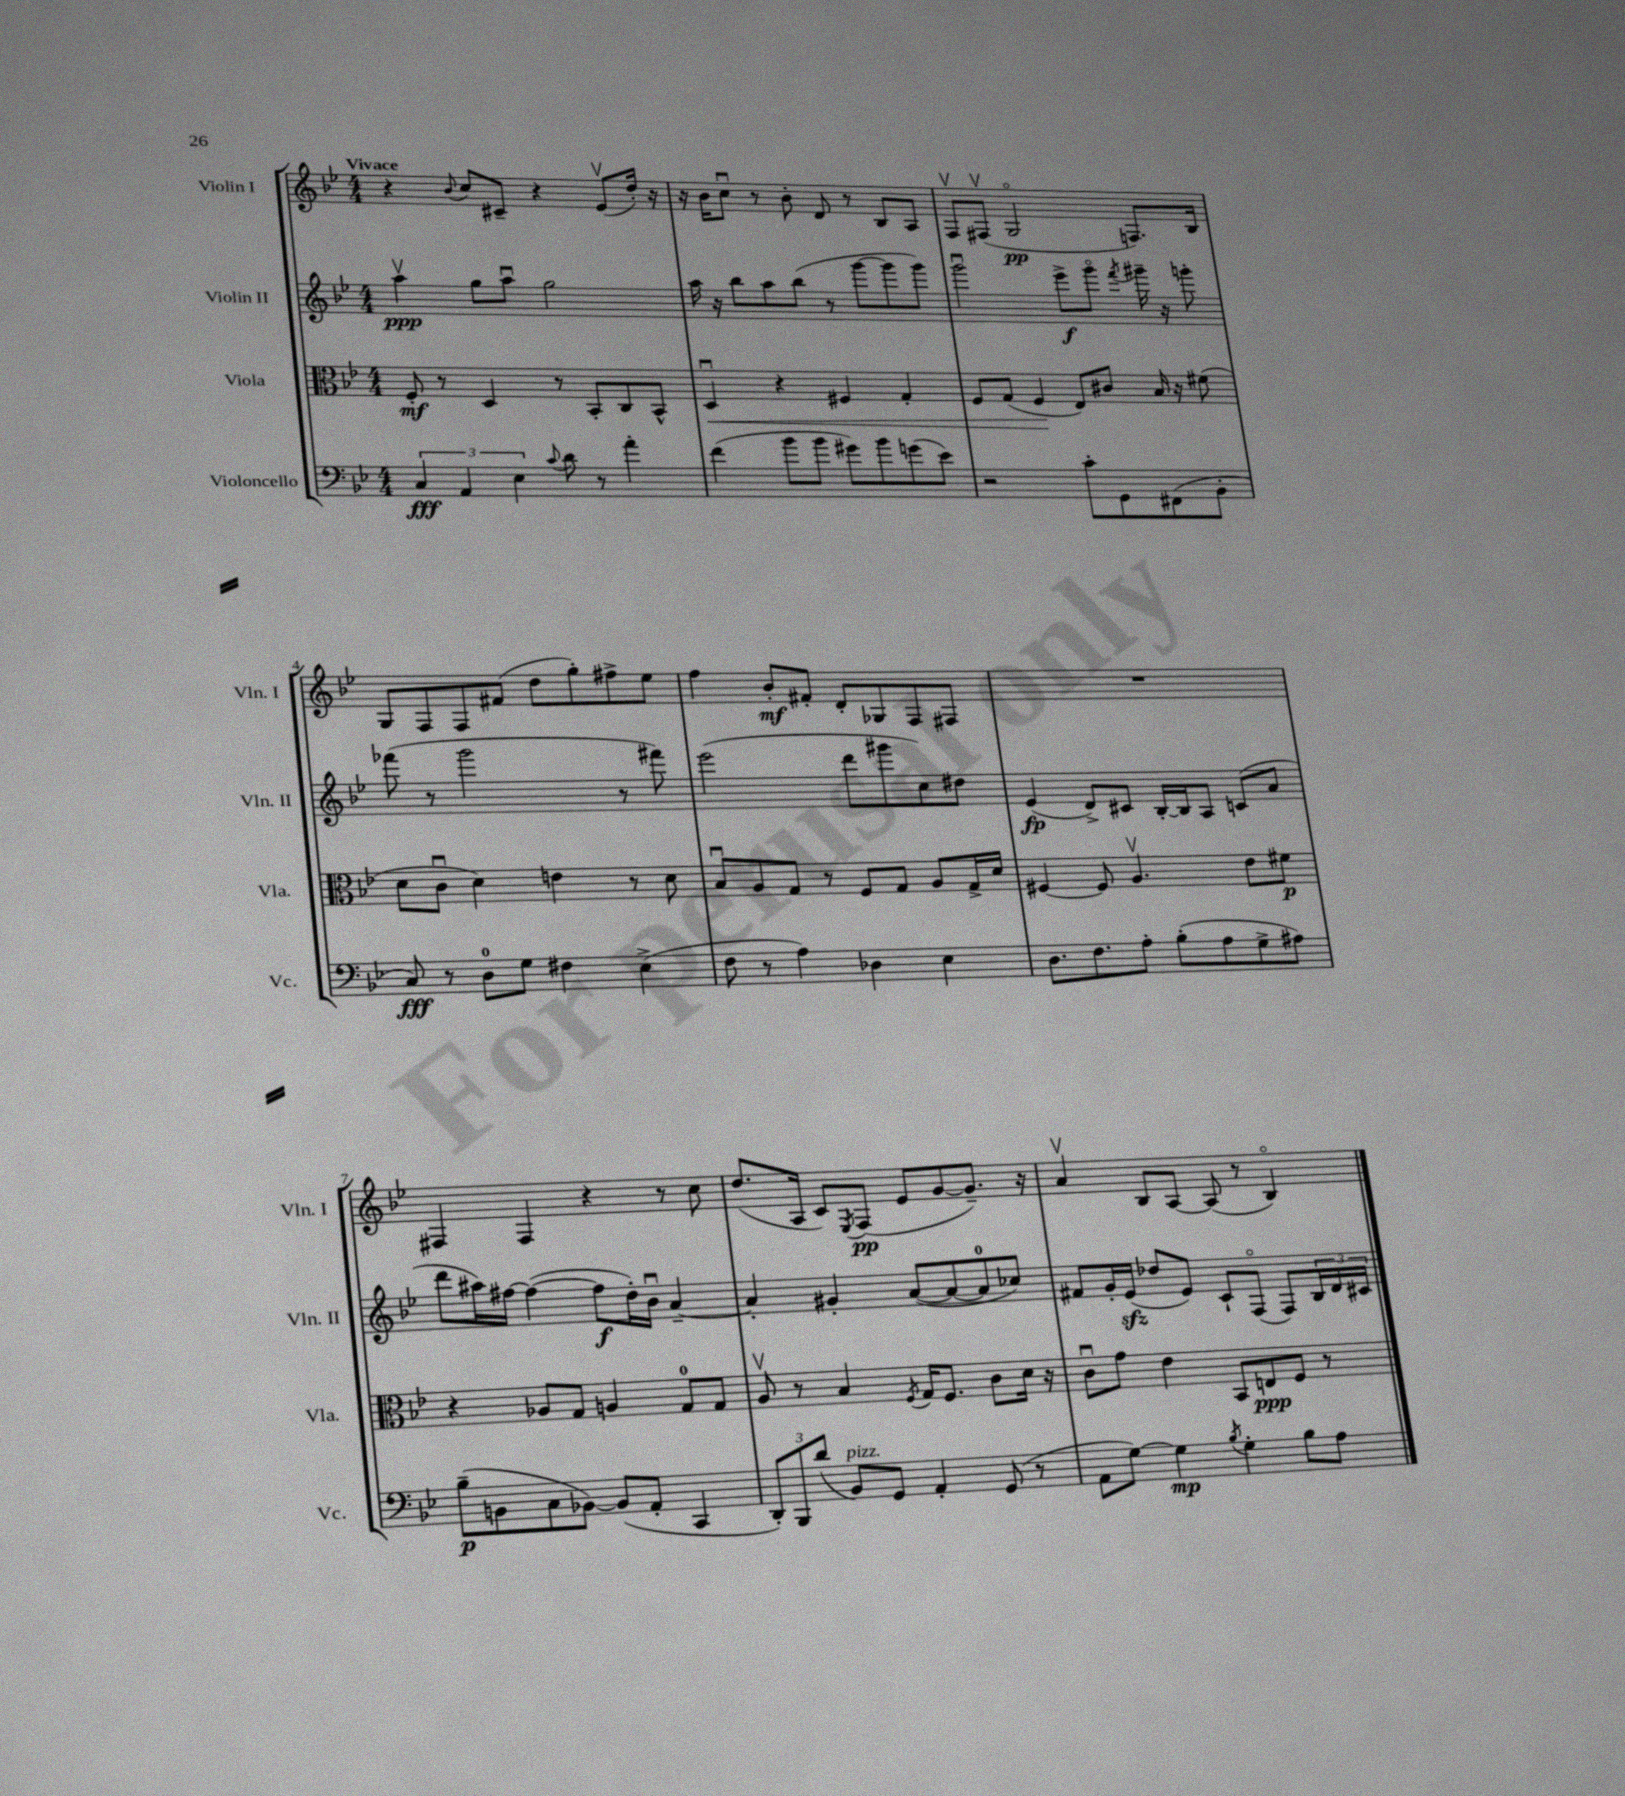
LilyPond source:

<<
\new StaffGroup <<
\new Staff = "s0" \with { instrumentName = "Violin I" shortInstrumentName = "Vln. I" } {
    \clef treble \key bes \major \numericTimeSignature \time 4/4 \tempo "Vivace"
    r4 \appoggiatura { bes'8 } c''8 cis'8-- r4 ees'8\upbow( d''16-.) r16 |
    r16 bes'16 c''8\downbow r8 bes'8-. d'8 r8 bes8 a8 |
    f8\upbow fis8\upbow( g2\flageolet\pp f8.) bes16 |
    g8 f8 f8 fis'8( d''8 g''8-.) fis''8-> ees''8 |
    f''4 bes'8-.\mf fis'8-. d'8-. ges8 f8 fis8 |
    R1 |
    fis4 fis4 r4 r8 c''8 |
    d''8.( a16 c'8) \acciaccatura { ees8 } f8\pp( ees'8 g'8~ g'8.--) r16 |
    a'4\upbow bes8 a8~ a8( r8 bes4\flageolet) \bar "|." |
}
\new Staff = "s1" \with { instrumentName = "Violin II" shortInstrumentName = "Vln. II" } {
    \clef treble \key bes \major \numericTimeSignature \time 4/4
    a''4\upbow\ppp g''8 a''8\downbow g''2 |
    a''16 r16 bes''8 a''8 bes''8( r8 g'''8~ g'''8 g'''8) |
    g'''2\downbow ees'''8->\f g'''8\flageolet \acciaccatura { f'''8 } gis'''16-- r16 g'''8-. |
    fes'''8( r8 g'''2 r8 fis'''8) |
    ees'''2( d'''8 gis'''8 c''8) dis''8 |
    ees'4\fp( d'8->) cis'8 bes16~-. bes16 a8 c'8( a'8 |
    d'''8 ais''16) fis''16~ fis''4~( fis''8\f d''16-.) bes'16\downbow a'4~-- |
    a'4-. gis'4-. a'8~( a'8~ a'8-0 ces''8) |
    fis'8 g'16-. ees'16\sfz( des''8 ees'8) c'8-! f8\flageolet( f8) \tuplet 3/2 { bes16 d'16 cis'16 } \bar "|." |
}
\new Staff = "s2" \with { instrumentName = "Viola" shortInstrumentName = "Vla." } {
    \clef alto \key bes \major \numericTimeSignature \time 4/4
    f8-.\mf r8 d4 r8 bes,8-. c8 bes,8-^ |
    d4\downbow\< r4 fis4 g4-. |
    f8 g8( f4\! ees8) cis'8 bes16 r16 fis'8( |
    d'8 c'8\downbow d'4) e'4 r8 d'8 |
    bes8\downbow a8 g8 r8 f8 g8 a8 g16-> d'16 |
    fis4~ fis8 a4.\upbow ees'8 fis'8\p |
    r4 aes8 g8 a4 g8-0 g8 |
    a8\upbow r8 bes4 \acciaccatura { f8 } g16 f8. c'8 d'16 r16 |
    c'8\downbow g'8 ees'4 bes,8 e8\ppp f8 r8 \bar "|." |
}
\new Staff = "s3" \with { instrumentName = "Violoncello" shortInstrumentName = "Vc." } {
    \clef bass \key bes \major \numericTimeSignature \time 4/4
    \tuplet 3/2 { c4\fff a,4 ees4 } \appoggiatura { c'8 } d'8 r8 a'4-. |
    f'4( bes'8 bes'8 gis'8) bes'8 g'8( ees'8) |
    r2 c'8-. g,8 fis,8( bes,8-. |
    c8\fff) r8 d8-0 g8 fis4 ees4->( |
    f8 r8 a4) des4 ees4 |
    d8. f8. a8-. bes8-.( a8 g8-> ais8) |
    bes8--\p( b,8 c8 bes,8~) bes,8( a,8-. c,4 |
    \tuplet 3/2 { d,8-.) bes,,8 d'8( } bes,8^\markup { \italic "pizz." }) g,8 a,4-. g,8( r8 |
    a,8 g8~) g4\mp \acciaccatura { bes8 } g4-. bes8 a8 \bar "|." |
}
>>
>>
